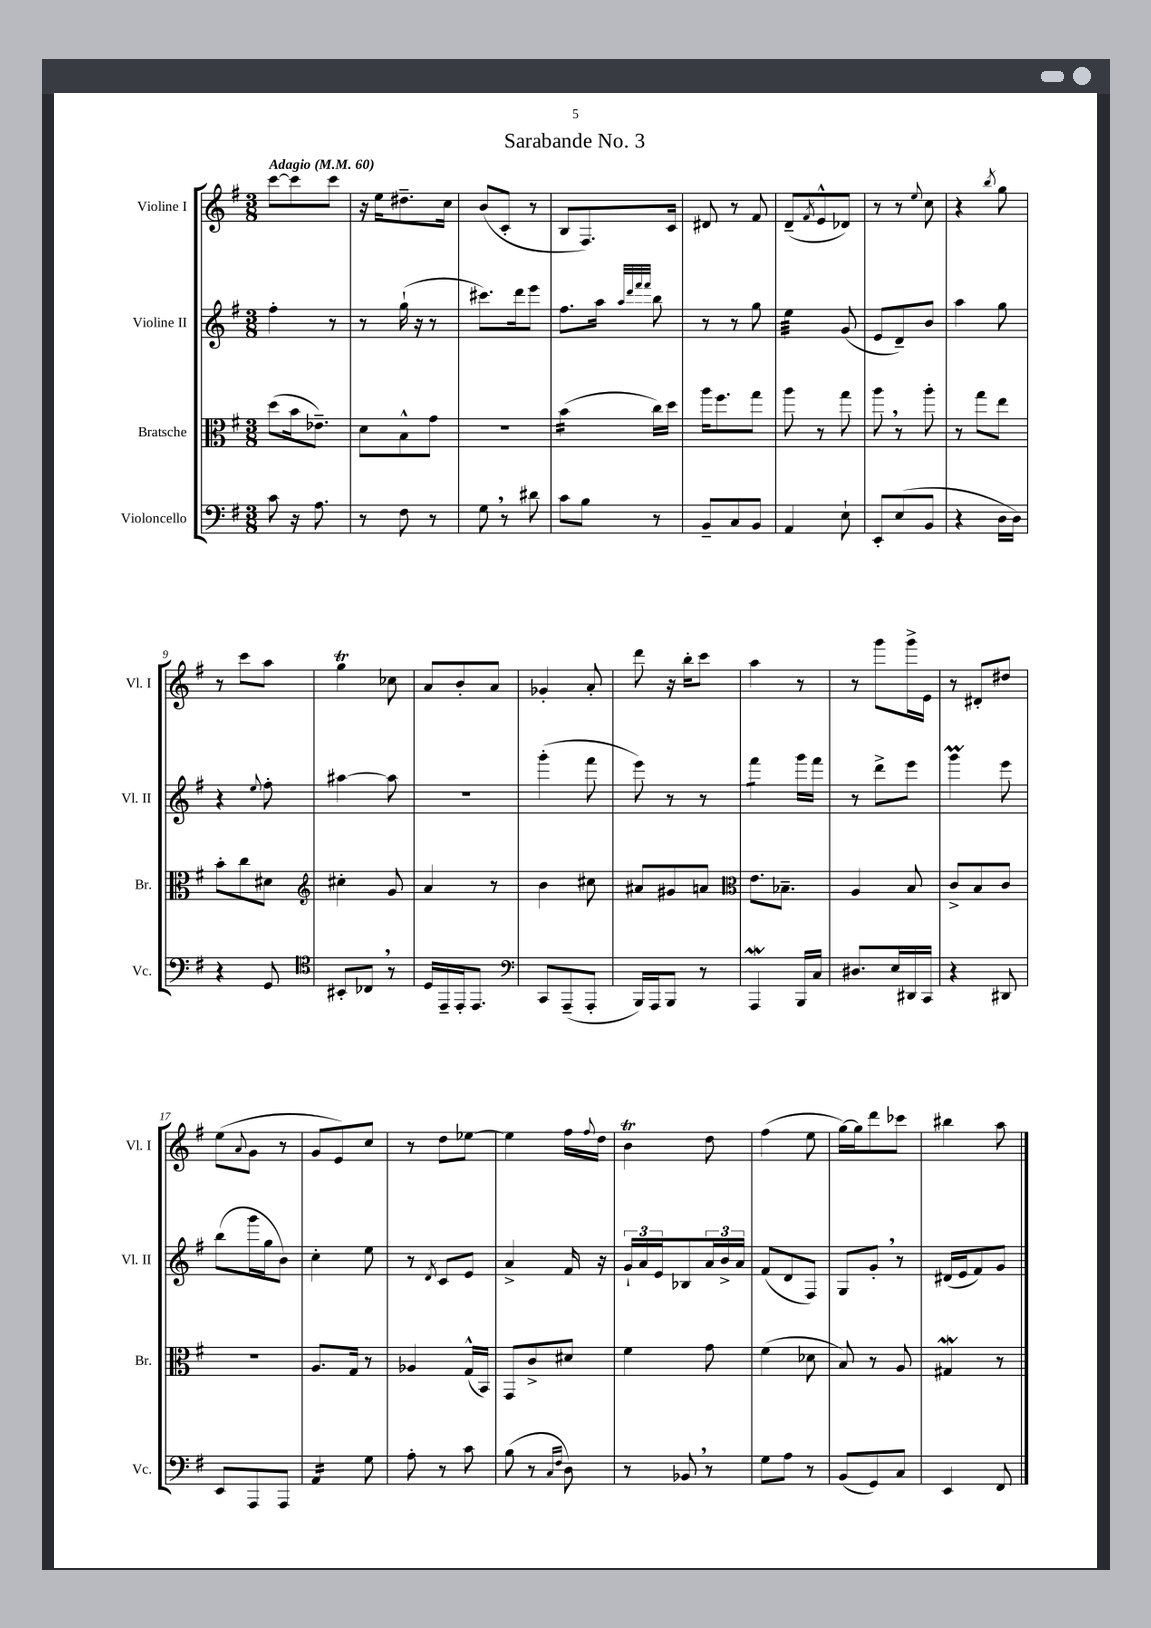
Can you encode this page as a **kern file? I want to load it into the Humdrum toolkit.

**kern	**kern	**kern	**kern
*staff4	*staff3	*staff2	*staff1
*clefF4	*clefC3	*clefG2	*clefG2
*k[f#]	*k[f#]	*k[f#]	*k[f#]
*M3/8	*M3/8	*M3/8	*M3/8
*MM60	*MM60	*MM60	*MM60
8c	(8dd	4ff#'	[8ccc
16r	16b	.	8ccc]
8.A	8.e-~)	.	.
.	.	8r	8ccc
=	=	=	=
8r	8d	8r	16r
.	.	.	16ee
8F#	8B^^	(16gg`	8.dd#~
.	.	16r	.
8r	8g	8r	.
.	.	.	16cc
=	=	=	=
8G	4.r	8.ccc#)	(8b
8r	.	.	8c'
.	.	16ddd	.
8d#	.	8eee	8r
=	=	=	=
8c	(4b	8.ff#	8B
8B	.	.	8.F#)
.	.	16aa	.
.	.	32qqaa	.
.	.	32qqddd	.
.	.	32qqfff#	.
.	.	32qqfff#	.
8r	16cc)	8bb	.
.	16dd	.	16c
=	=	=	=
8BB~	16aa	8r	8d#
.	8.ff#	.	.
8C	.	8r	8r
8BB	8gg	8gg	8f#
=	=	=	=
4AA	8aa	4ee	(8d~
.	.	.	8qf#
.	8r	.	8e^^
8E`	8gg	(8g	8d-)
=	=	=	=
8EE'	8aa	8e	8r
(8E	8r	8d~)	8r
.	.	.	8qqee
8BB	8aa'	8b	8cc
=	=	=	=
4r	8r	4aa	4r
.	8gg	.	.
.	.	.	8qbb
16D	8ee	8gg	8gg
16D)	.	.	.
=	=	=	=
4r	8b'	4r	8r
.	8cc	.	8ccc
.	.	8qqee	.
8GG	8d#	8ff#'	8aa
=	=	=	=
*clefC4	*clefG2	*	*
8BB#'	4cc#'	[4aa#	4gg
8C-	.	.	.
8r	8g	8aa#]	8cc-
=	=	=	=
16D	4a	4.r	8a
16EE~	.	.	.
16EE'	.	.	8b'
8.EE	.	.	.
.	8r	.	8a
=	=	=	=
*clefF4	*	*	*
8CC	4b	(4ggg'	4g-'
(8AAA~	.	.	.
8AAA'	8cc#	8fff#	8a'
=	=	=	=
16BBB)	8a#	8eee)	8ddd
16AAA	.	.	.
8BBB	8g#	8r	16r
.	.	.	16bb'
8r	8a	8r	8ccc
=	=	=	=
*	*clefC3	*	*
4AAA	8.e	4fff#	4aa
.	8.B-~	.	.
16BBB	.	16ggg	8r
16C	.	16fff#	.
=	=	=	=
8.D#	4A	8r	8r
.	.	8ddd^	8ggg
16E	.	.	.
16DD#	8B	8eee	16ggg^
16CC	.	.	16e
=	=	=	=
4r	8c^	4ggg	8r
.	8B	.	8d#'
8DD#	8c	8eee	8dd#
=	=	=	=
8EE	4.r	(8bb	(8ee
.	.	.	8qqa
8AAA	.	16ggg	8g
.	.	16gg	.
8AAA	.	8b)	8r
=	=	=	=
4AA	8.A	4cc'	8g
.	.	.	8e)
.	16G	.	.
8G	8r	8ee	8cc
=	=	=	=
8A'	4A-	8r	8r
.	.	8qd	.
8r	.	8c	8dd
8c	(16G^^	8e	[8ee-
.	16BB)	.	.
=	=	=	=
(8B	8GG	4a^	4ee-]
8r	8c^	.	.
16qqC	.	.	.
16qqF#	.	.	.
8D)	8d#	16f#	16ff#
.	.	.	8qqff#
.	.	16r	16dd
=	=	=	=
8r	4f#	24g`	4b
.	.	24a	.
.	.	24e	.
8BB-	.	8B-	.
8r	8g	24a	8dd
.	.	24b^	.
.	.	24a	.
=	=	=	=
8G	(4f#	(8f#	(4ff#
8A	.	8d	.
8r	8d-	8F#)	8ee
=	=	=	=
(8BB	8B)	8G	[16gg)
.	.	.	16gg]
8GG)	8r	8g'	8ddd
8C	8A	8r	8ccc-
=	=	=	=
4EE	4G#	(16d#	4bb#
.	.	16e	.
.	.	8f#)	.
8FF#	8r	8g	8aa
==	==	==	==
*-	*-	*-	*-
